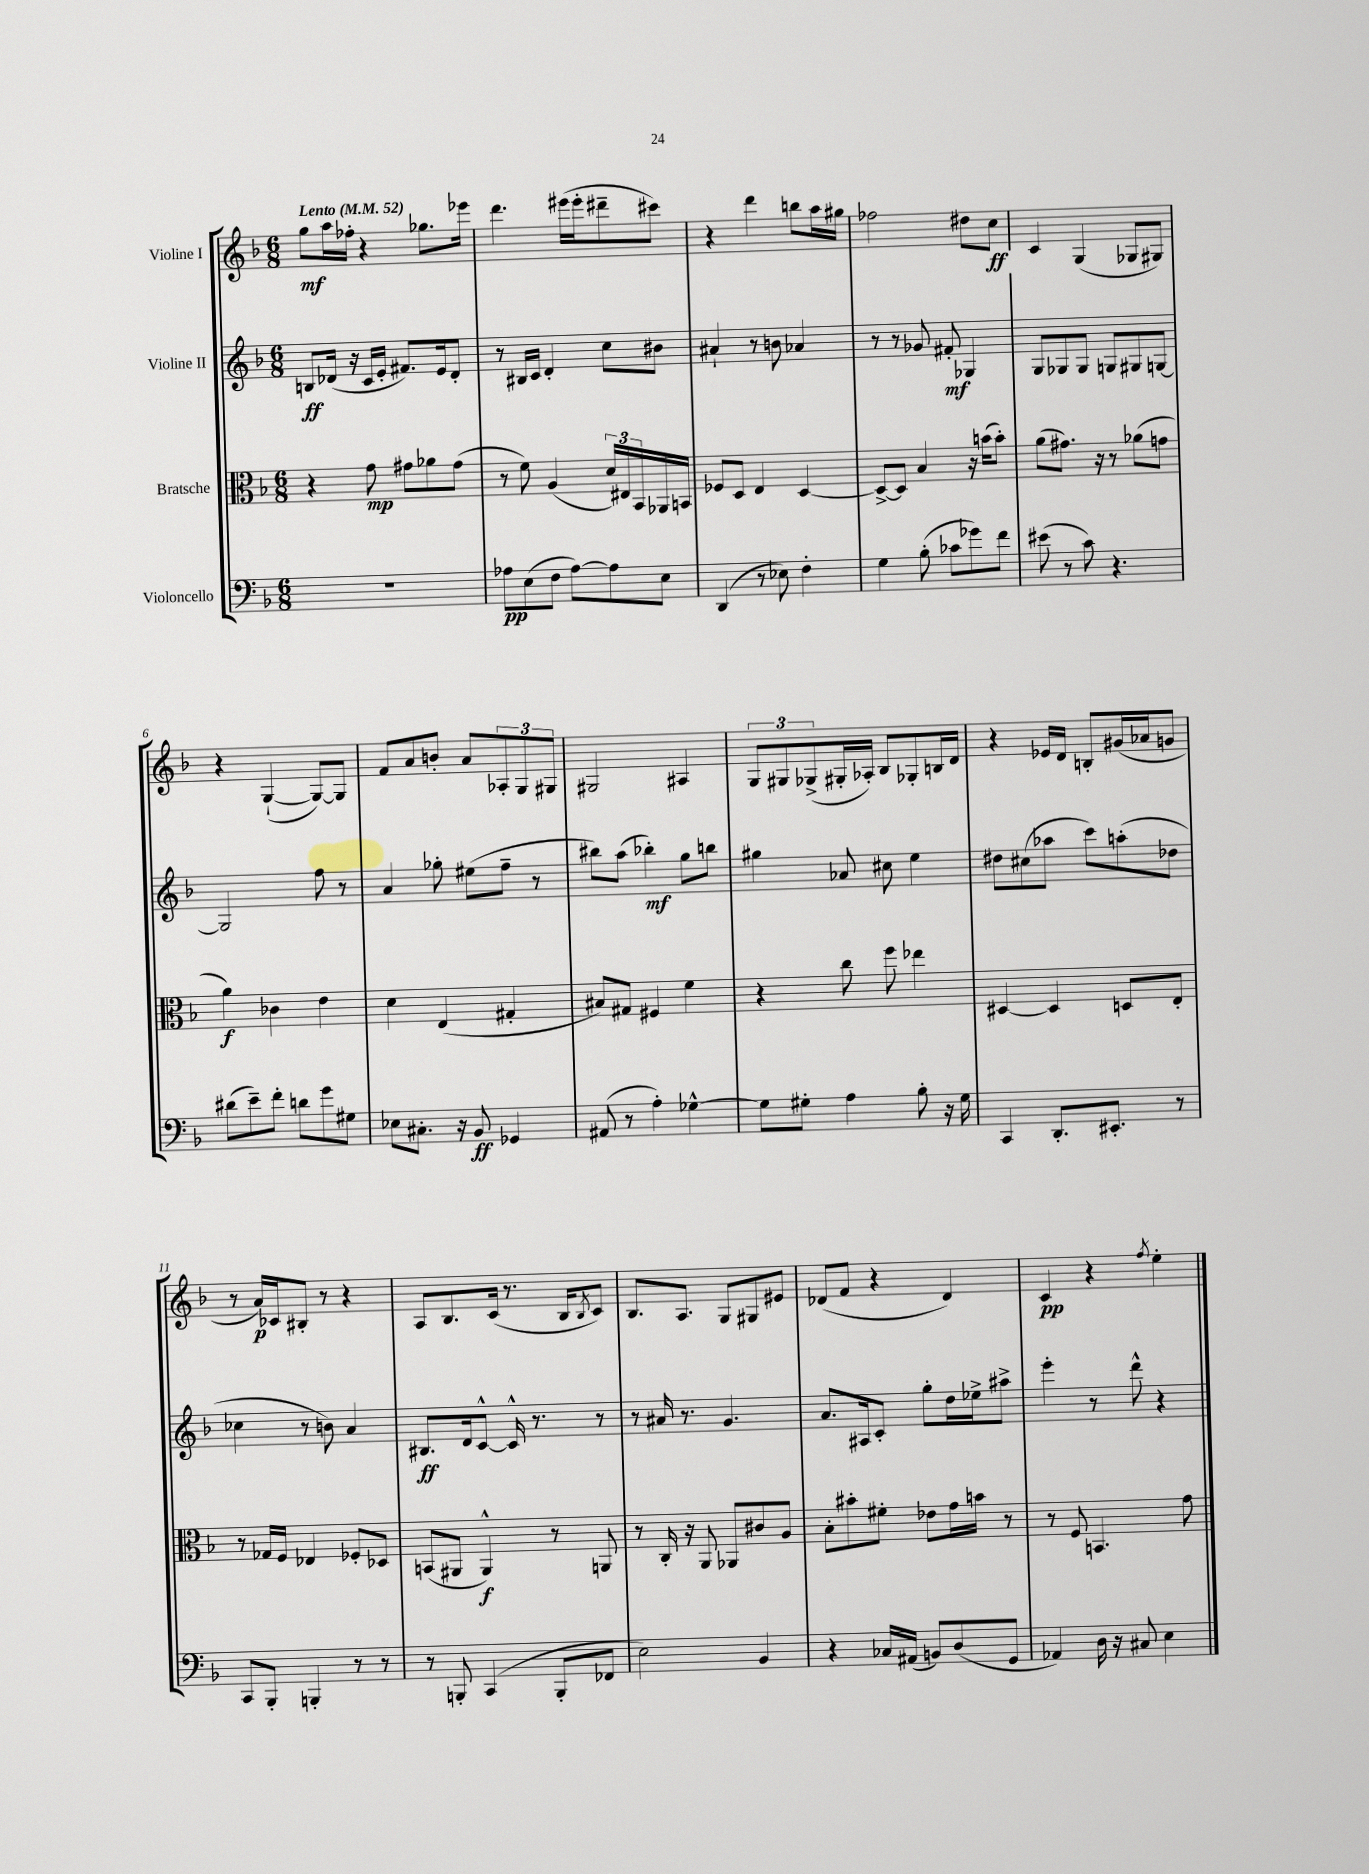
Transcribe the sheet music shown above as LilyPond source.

<<
\new StaffGroup <<
\new Staff = "s0" \with { instrumentName = "Violine I" } {
    \clef treble \key f \major \numericTimeSignature \time 6/8 \tempo "Lento" 4 = 52
    g''8\mf a''16 fes''16-. r4 ges''8. ees'''16 |
    d'''4. eis'''16( eis'''16-. dis'''8-- cis'''8) |
    r4 d'''4 b''8 a''16 gis''16 |
    fes''2 dis''8 c''8\ff |
    c'4 g4( ges8 gis8) |
    r4 g4~-!( g8~) g8 |
    f'8 a'8 b'8-. a'8 \tuplet 3/2 { aes8-. g8 gis8 } |
    gis2 ais4 |
    \tuplet 3/2 { g8 gis8 ges8->( } gis16-. aes16-.) bes8 ges8-. b16 d'16 |
    r4 ees'16 d'16 b8-. gis'16( aes'16 g'8 |
    r8 a'16\p) ces'16 bis8-. r8 r4 |
    a8 bes8. c'16( r8. bes16 \acciaccatura { bes8 } c'8) |
    bes8. a8. g8 gis8 eis'8 |
    des'8( f'8 r4 des'4) |
    c'4\pp r4 \acciaccatura { f''8 } e''4-. \bar "|." |
}
\new Staff = "s1" \with { instrumentName = "Violine II" } {
    \clef treble \key f \major \numericTimeSignature \time 6/8
    b8\ff des'16( r16 c'16 e'16-. fis'8.) e'16 des'8-. |
    r8 bis16 c'16 d'4-. c''8 bis'8 |
    ais'4-! r8 b'8 aes'4 |
    r8 r8 ges'8 fis'8-.\mf ges4 |
    g8 ges8 ges8 g8 gis8 g8~ |
    g2 f''8 r8 |
    a'4 ges''8-. eis''8( f''8-- r8 |
    bis''8) a''8( bes''4-.\mf) g''8 b''8 |
    gis''4 aes'8 cis''8 e''4 |
    dis''8 cis''8( aes''8 c'''8) a''8-.( des''8 |
    ces''4 r8 b'8) a'4 |
    bis8.\ff d'16 c'8~-^ c'16-^ r8. r8 |
    r8 ais'16 r8. g'4. |
    a'8. ais16 c'8-. g''8-. d''16 ees''16-> ais''8-> |
    e'''4-. r8 d'''8-^ r4 \bar "|." |
}
\new Staff = "s2" \with { instrumentName = "Bratsche" } {
    \clef alto \key f \major \numericTimeSignature \time 6/8
    r4 g'8\mp gis'8 aes'8 gis'8( |
    r8 f'8) a4( \tuplet 3/2 { d'16) eis16 bes,16 } aes,16 b,16 |
    fes8 d8 e4 d4~ |
    d8~-> d8 bes4 r16 b'16( b'8-.) |
    a'8( gis'8.) r16 r8 aes'8( g'8 |
    a'4\f) ces'4 e'4 |
    d'4 e4( gis4-. |
    bis8) gis8 fis4 f'4 |
    r4 c''8 f''8 ees''4 |
    dis4~ dis4 d8 e8-. |
    r8 ges16 f16 ees4 fes8-. des8 |
    b,8( ais,8 ais,4-^\f) r8 a,8 |
    r8 c16-. r16 a,8 aes,8 cis'8 a8 |
    bes8-. bis'8-. fis'8-. ees'8 g'16 b'16 r8 |
    r8 f8 b,4. g'8 \bar "|." |
}
\new Staff = "s3" \with { instrumentName = "Violoncello" } {
    \clef bass \key f \major \numericTimeSignature \time 6/8
    R2. |
    aes8\pp e8( f8 aes8~) aes8 e8 |
    d,4( r8 ees8) f4-. |
    g4 bes8-.( ces'8 ges'8) f'8 |
    eis'8( r8 c'8) r4. |
    dis'8( e'8--) f'8-. d'8 g'8 gis8 |
    ees8 cis8.-. r16 bes,8\ff ges,4 |
    ais,8( r8 a4-.) ges4~-^ |
    ges8 gis8-. a4 bes8-. r16 gis16 |
    c,4 d,8.-. eis,8.-. r8 |
    c,8 bes,,8-. b,,4-. r8 r8 |
    r8 b,,8-. c,4( b,,8-. fes,8 |
    e2) bes,4 |
    r4 ces16 ais,16( b,8) d8( g,8 |
    aes,4) d16 r16 cis8 e4 \bar "|." |
}
>>
>>
